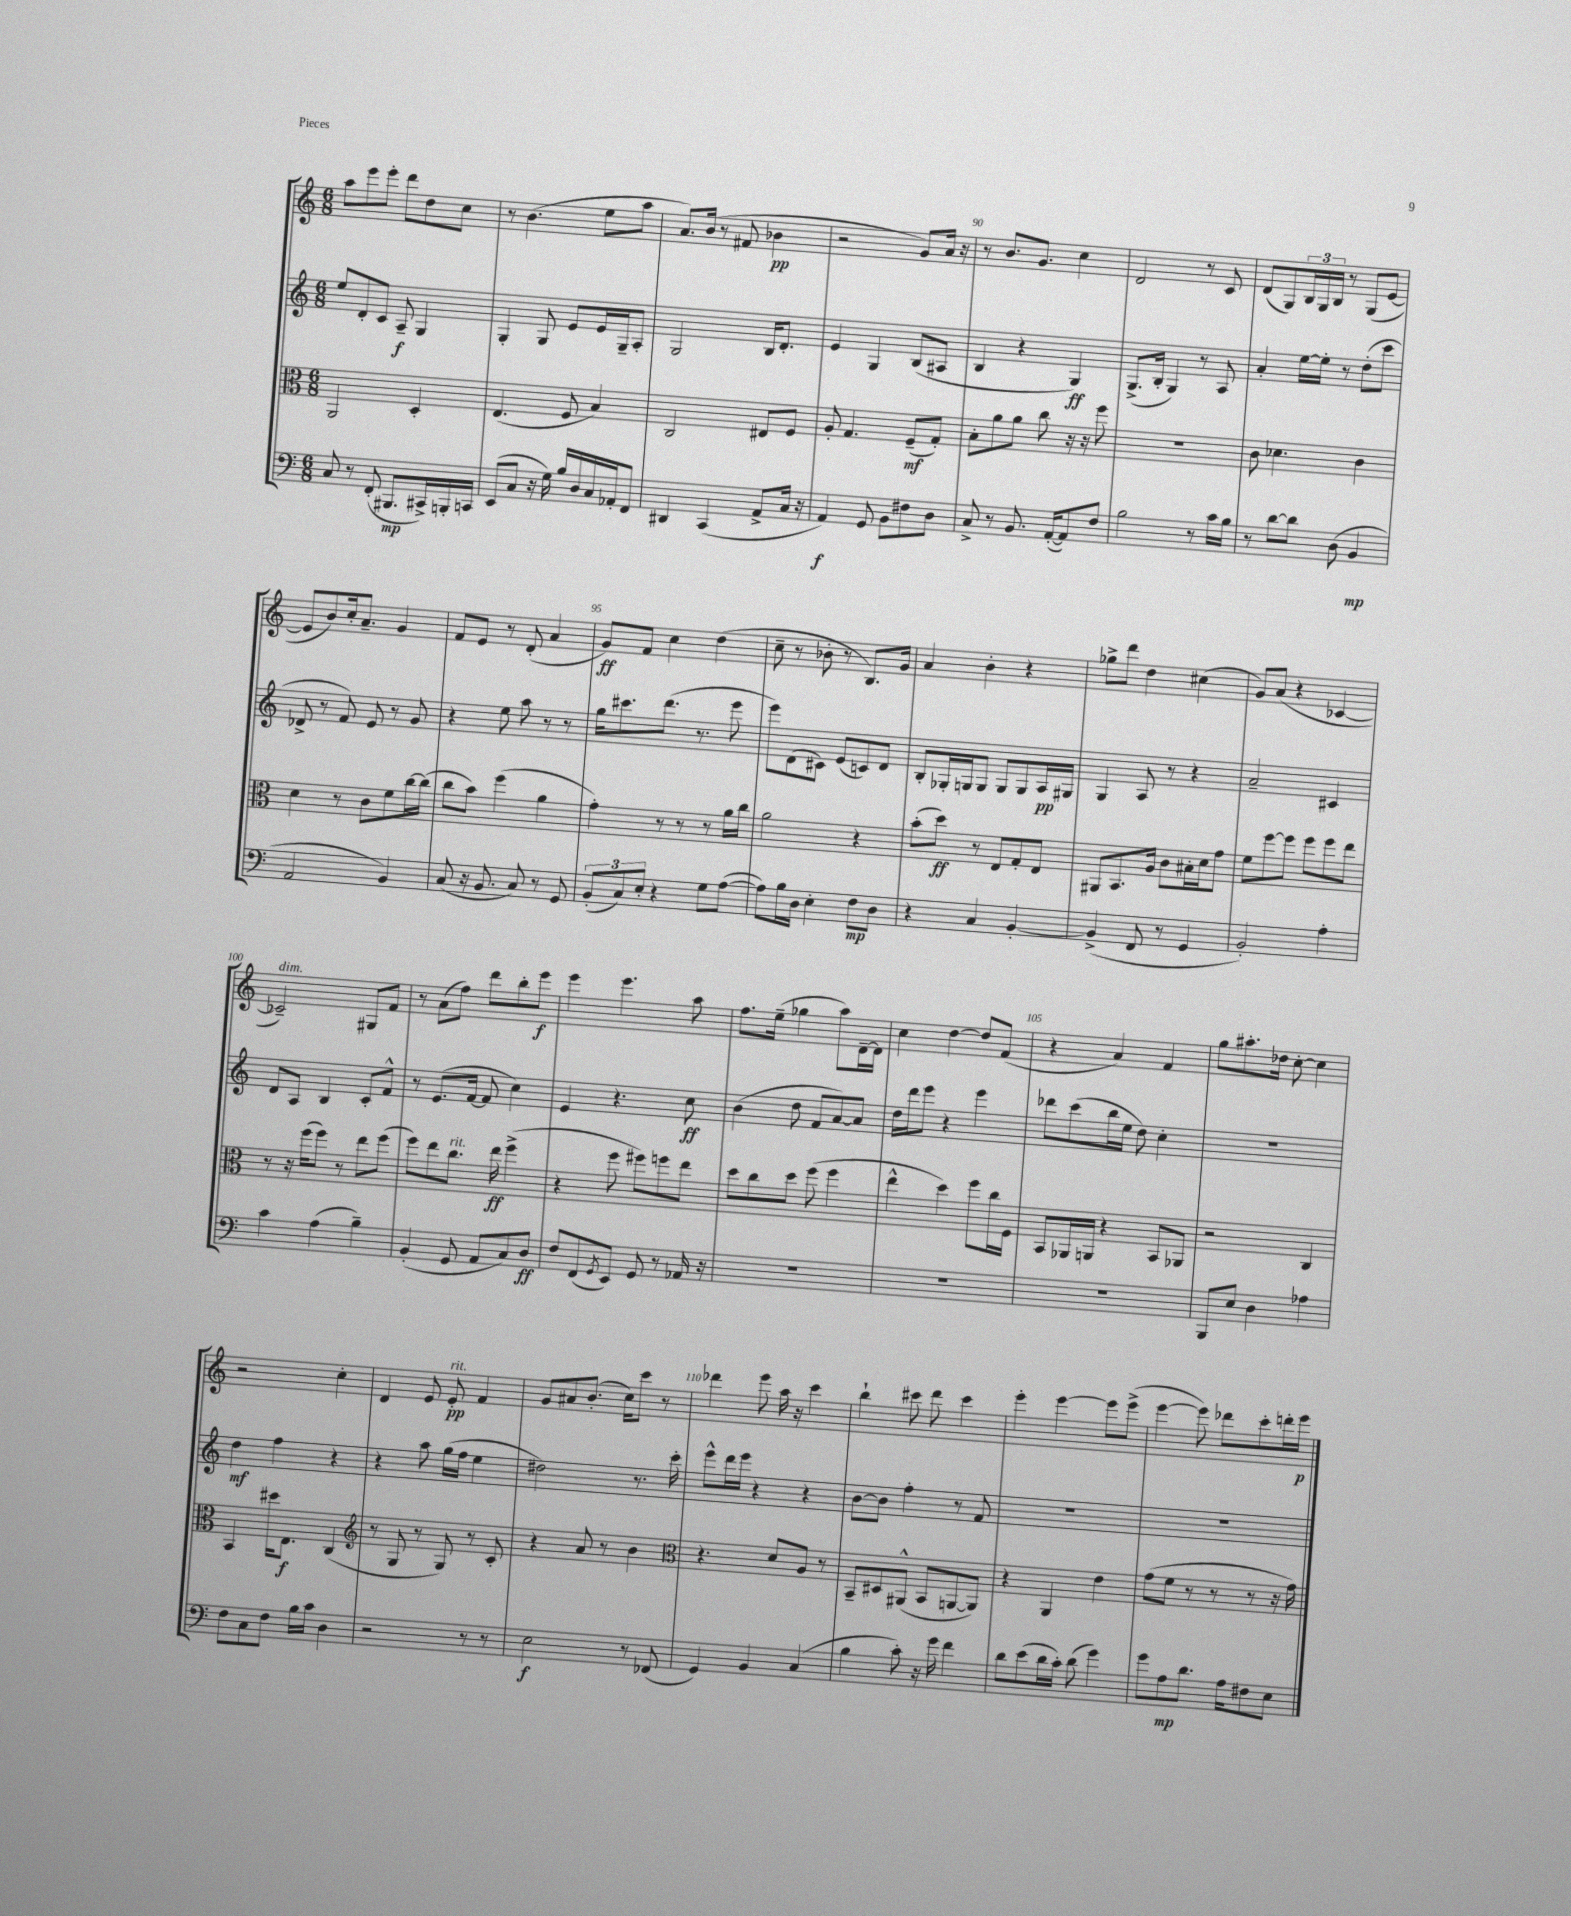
<<
\new StaffGroup <<
\new Staff = "s0" {
    \clef treble \key c \major \numericTimeSignature \time 6/8
    a''8 e'''8 e'''8-. d'''8 d''8 c''8 |
    r8 b'4.( e''8 a''8 |
    a'8.) b'16( r8 fis'8 bes'4\pp |
    r2 g'8) a'16 r16 |
    r8 b'8. g'8. c''4 |
    d'2 r8 c'8 |
    d'8( g8) \tuplet 3/2 { b16 g16 b16 } r8 g8( e'8~ |
    e'8 b'8) c''16-. a'8.-- g'4 |
    f'8 e'8 r8 d'8-.( a'4 |
    g'8\ff) f'8 c''4 d''4( |
    c''8-- r8 bes'8-. r8 b8.) g'16 |
    a'4 b'4-. r4 |
    ges''8-> d'''8 d''4 cis''4( |
    g'8) a'8( r4 ces'4~ |
    ces'2--^\markup { \italic "dim." }) gis8 f'8 |
    r8 a'8( f''8) d'''8 b''8-. e'''8\f |
    e'''4 e'''4. a''8 |
    f''8. e''16--( ges''4 a''8) d'16~-- d'16 |
    c''4 d''4~ d''8 f'8( |
    r4 a'4) f'4 |
    g''8 ais''8.-. des''16 c''8~-. c''4 |
    r2 c''4-. |
    d'4 e'8 e'8-.\pp^\markup { \italic "rit." } f'4 |
    g'8 ais'8 b'8.-.( c''16) c'''8 r8 |
    des'''4 e'''8 a''16 r16 c'''4 |
    b''4-! cis'''8 d'''8 cis'''4 |
    e'''4-. e'''4~ e'''8 e'''8->( |
    e'''4~ e'''8) des'''8 c'''8-. d'''16-. e'''16\p \bar "|." |
}
\new Staff = "s1" {
    \clef treble \key c \major \numericTimeSignature \time 6/8
    e''8 d'8-. c'8 a8--\f g4 |
    g4-. g8 e'8 e'16 g16-- a8-. |
    g2 b16 d'8.-. |
    e'4 g4 b8( ais8 |
    b4 r4 g4\ff) |
    g8.->( b16-. g4) r8 a8 |
    a'4-. e''16~ e''16-. r8 d''8-.( c'''8 |
    des'8-> r8 f'8) e'8 r8 g'8 |
    r4 e''8 a''8 r8 r8 |
    g''16 cis'''8. d'''8.( r8. e'''8 |
    e'''8) d'8( cis'8) e'8( c'8) d'8 |
    b8-. ges16-. g16 g8 g8 g8 a16\pp gis16 |
    g4 a8 r8 r4 |
    a'2-- cis'4 |
    d'8 a8 b4 c'8-. f'8-^ |
    r8 e'8.( f'16~ f'8 c''4) |
    e'4 r4. c''8\ff |
    b'4( d''8 f'8 a'8~) a'8 |
    d''16 d'''16 e'''8 r4 e'''4 |
    des'''8 c'''8( b''16 e''16 d''8) c''4-. |
    R2. |
    d''4\mf f''4 r4 |
    r4 a''8 g''16( f''16 e''4 |
    dis''2) r8. c'''16-. |
    e'''8-^ d'''16 e'''16 r4 r4 |
    b'8~ b'8 f''4-. r8 f'8 |
    R2. |
    R2. \bar "|." |
}
\new Staff = "s2" {
    \clef alto \key c \major \numericTimeSignature \time 6/8
    a,2 d4-. |
    e4.( f8 b4) |
    c2 eis8 f8 |
    a8-. g4. f8--\mf( g8-.) |
    b8-. a'8 a'8 c''8 r16 r16 f''8 |
    R2. |
    c'8 des'4. c'4 |
    d'4 r8 c'8 f'8 c''16~ c''16( |
    c''8 b'8) f''4( a'4 |
    g'4-.) r8 r8 r8 a'16 c''16 |
    a'2 r4 |
    b'8-.( d''8\ff) r8 e8 g8-. e8 |
    ais,8 b,8. a16 c'8 bis16-. d'16 g'8 |
    f'8 f''8~ f''8 f''8 f''8 e''8 |
    r8 r16 f''16( f''8) r8 e''8 f''8( |
    f''8) e''8 c''8.^\markup { \italic "rit." } e''16\ff f''4->( |
    r4 f''8 fis''8) f''8 e''8 |
    d''8 c''8 d''8 f''8( f''4 |
    e''4-^ d''4) f''8 c''16 f16 |
    b,8 aes,16 a,16 r4 b,8 aes,8 |
    r2 c4 |
    b,4 dis''16 e8.\f c4( |
    \clef treble r8 g8 r8 g8) r8 c'8-. |
    r4 a'8 r8 b'4 |
    \clef alto r4. d'8 a8 r8 |
    b,8-- dis8 ais,8-^( b,8 a,8~ a,8) |
    r4 a,4 e'4 |
    g'8( f'8 r8 r8 r8 r16 g'16) \bar "|." |
}
\new Staff = "s3" {
    \clef bass \key c \major \numericTimeSignature \time 6/8
    c8 r8 f,8-.( bis,,8.\mp cis,16->) b,,16-. c,16 |
    e,8( c8 r16 g16) b16 d16 c16 aes,16-. f,8 |
    dis,4 c,4( a,8-> c16 r16 |
    a,4\f) g,8 b,8 fis8 d8 |
    c8-> r8 b,8. a,16~-.( a,8) f8 |
    b2 r8 c'16 b16 |
    r8 d'8~ d'8 d8( b,4\mp |
    a,2 b,4) |
    c8( r16 b,8. c8) r8 g,8 |
    \tuplet 3/2 { b,8-.( c8) e8-. } r4 g8 a8~( |
    a8) b16 d16 e4-. f8\mp d8 |
    r4 c4 b,4~-. |
    b,4->( f,8 r8 g,4 |
    b,2-.) a4-. |
    c'4 a4( b4--) |
    b,4-.( g,8 a,8 c8) d8\ff |
    f8 f,8( \acciaccatura { g,8 } e,8) g,8 r8 aes,16 r16 |
    R2. |
    R2. |
    R2. |
    b,,8 e8 d4 aes4 |
    f8 c8 f8 b16 c'16 d4 |
    r2 r8 r8 |
    e2\f r8 fes,8( |
    g,4) b,4 c4( |
    b4 c'8-.) r16 g'16 f'4 |
    d'8 e'8( d'16 c'16-.) d'8( g'4) |
    g'8 a8\mp d'8. a16 fis8 e8 \bar "|." |
}
>>
>>
\layout { \context { \Score currentBarNumber = #86 \override BarNumber.break-visibility = ##(#f #t #t) barNumberVisibility = #(every-nth-bar-number-visible 5) } }
